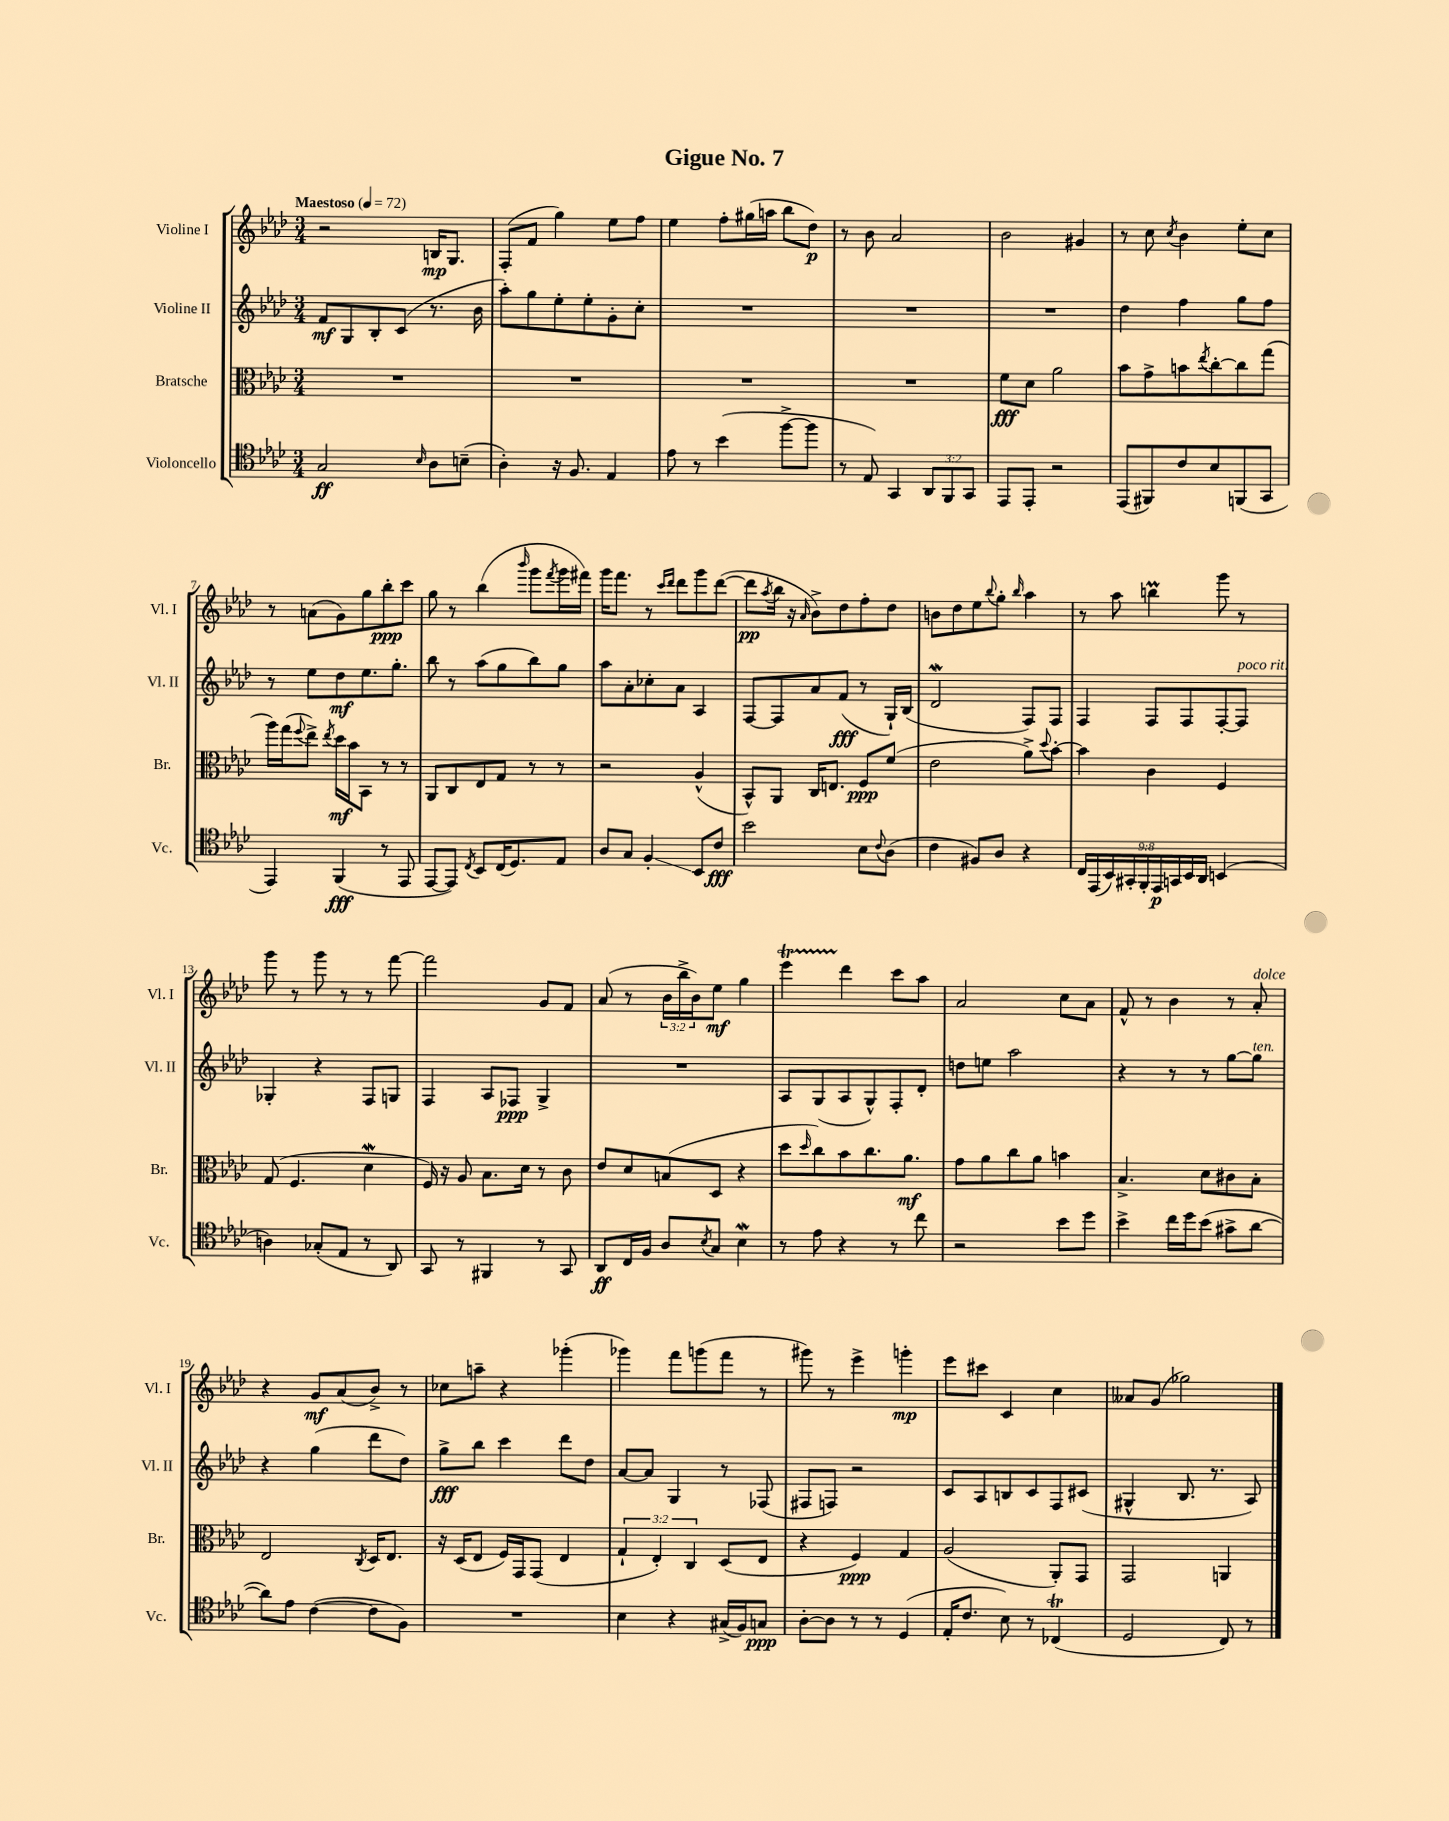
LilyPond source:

\header { title = "Gigue No. 7" }
<<
\new StaffGroup <<
\new Staff = "s0" \with { instrumentName = "Violine I" shortInstrumentName = "Vl. I" } {
    \clef treble \key aes \major \numericTimeSignature \time 3/4 \override Staff.TupletNumber.text = #tuplet-number::calc-fraction-text \tempo "Maestoso" 4 = 72
    r2 b16\mp g8. |
    f8-.( f'8 g''4) ees''8 f''8 |
    ees''4 f''8-. gis''16( a''16 bes''8 des''8\p) |
    r8 bes'8 aes'2 |
    bes'2 gis'4 |
    r8 c''8 \acciaccatura { c''8 } bes'4 ees''8-. c''8 |
    r8 a'8( g'8) g''8 bes''8-.\ppp c'''8 |
    g''8 r8 bes''4( \grace { bes'''16 } g'''8 \acciaccatura { f'''8 } g'''16 fis'''16) |
    g'''16 f'''8. r8 \grace { c'''16 des'''16 } des'''8 g'''8 des'''8~( |
    des'''8\pp \acciaccatura { aes''8 } bes''16 r16 \grace { aes'16 } bes'8->) des''8 f''8-. des''8 |
    b'8 des''8 ees''8 \appoggiatura { bes''8 } g''8-. \grace { bes''16 } aes''4 |
    r8 aes''8 b''4\prall g'''8 r8 |
    g'''8 r8 g'''8 r8 r8 f'''8~ |
    f'''2 g'8 f'8 |
    aes'8( r8 \tuplet 3/2 { bes'16 bes''16-> bes'16) } ees''8\mf g''4 |
    ees'''4\startTrillSpan des'''4\stopTrillSpan c'''8 aes''8 |
    aes'2 c''8 aes'8 |
    f'8-^ r8 bes'4 r8 aes'8-.^\markup { \italic "dolce" } |
    r4 g'8\mf aes'8( bes'8->) r8 |
    ces''8 a''8-- r4 ges'''4-.( |
    ges'''4) f'''8 g'''8( f'''8 r8 |
    gis'''8) r8 ees'''4-> g'''4-.\mp |
    ees'''8 cis'''8 c'4 c''4 |
    aeses'8 g'8( ges''2) \bar "|." |
}
\new Staff = "s1" \with { instrumentName = "Violine II" shortInstrumentName = "Vl. II" } {
    \clef treble \key aes \major \numericTimeSignature \time 3/4
    f'8\mf g8 bes8-. c'8( r8. bes'16 |
    aes''8-.) g''8 ees''8-. ees''8-. g'8-. c''8-. |
    R2. |
    R2. |
    R2. |
    des''4 f''4 g''8 f''8 |
    r8 ees''8 des''8\mf ees''8. g''8.-. |
    bes''8 r8 aes''8( g''8 bes''8) g''8 |
    aes''8 aes'8-. ces''8-. aes'8 aes4 |
    f8~ f8 aes'8 f'8\fff( r8 g16-!) bes16( |
    des'2\mordent f8) f8 |
    f4 f8 f8 f8~-. f8^\markup { \italic "poco rit." } |
    ges4-. r4 f8 g8 |
    f4 aes8 fes8\ppp g4-> |
    R2. |
    aes8 g8( aes8 g8-^) f8-. des'8-. |
    d''8 e''8 aes''2 |
    r4 r8 r8 g''8~ g''8^\markup { \italic "ten." } |
    r4 g''4( des'''8 des''8) |
    g''8->\fff bes''8 c'''4 des'''8 des''8 |
    aes'8~ aes'8 g4 r8 fes8( |
    fis8 f8) r2 |
    c'8 aes8 b8 c'8 f8 cis'8( |
    gis4-^ bes8. r8. aes8) \bar "|." |
}
\new Staff = "s2" \with { instrumentName = "Bratsche" shortInstrumentName = "Br." } {
    \clef alto \key aes \major \numericTimeSignature \time 3/4 \override Staff.TupletNumber.text = #tuplet-number::calc-fraction-text
    R2. |
    R2. |
    R2. |
    R2. |
    f'8\fff des'8 aes'2 |
    bes'8 g'8-> b'8 \acciaccatura { ees''8 } c''8~-. c''8 g''8( |
    aes''16) g''16( \appoggiatura { f''8 } ees''8->) \acciaccatura { ees''8 } des''16\mf bes'16 bes,8 r8 r8 |
    aes,8 c8 ees8 g8 r8 r8 |
    r2 aes4-^( |
    bes,8-^) aes,8 c16 e8. f8\ppp f'8( |
    ees'2 aes'8->) \appoggiatura { des''8 } bes'8~-. |
    bes'4 c'4 f4 |
    g8( f4. des'4\mordent |
    f16) r16 aes8 bes8. des'16 r8 c'8 |
    ees'8 des'8 b8( des8 r4 |
    des''8 \grace { des''16 } c''8) bes'8 c''8. aes'8.\mf |
    g'8 aes'8 c''8 aes'8 b'4 |
    bes4.-> des'8 cis'8 bes8-. |
    ees2 \acciaccatura { c8 } des16 ees8. |
    r16 des16( ees8 f16) g,16 g,8( ees4 |
    \tuplet 3/2 { g4-! ees4-.) c4 } des8( ees8 |
    r4 f4\ppp) g4 |
    aes2( aes,8-.) g,8 |
    g,2 a,4 \bar "|." |
}
\new Staff = "s3" \with { instrumentName = "Violoncello" shortInstrumentName = "Vc." } {
    \clef tenor \key aes \major \numericTimeSignature \time 3/4 \override Staff.TupletNumber.text = #tuplet-number::calc-fraction-text
    g2\ff \grace { bes16 } aes8 b8--( |
    aes4-.) r16 f8. ees4 |
    ees'8 r8 bes'4( f''8~-> f''8 |
    r8 ees8) g,4 \tuplet 3/2 { aes,8 f,8 g,8 } |
    ees,8 ees,8-. r2 |
    ees,8( fis,8) c'8 bes8 f,8( g,8 |
    ees,4) f,4\fff( r8 ees,8 |
    ees,8~ ees,8) \acciaccatura { c8 } bes,8 c16( des8.) ees8 |
    aes8 g8 f4-.\glissando bes,8 c'8\fff |
    bes'2 bes8 \appoggiatura { c'8 } aes8( |
    c'4 fis8) aes8 r4 |
    \tuplet 9/8 { c16 ees,16( bes,16) gis,16-. f,16-. ees,16\p g,16 bes,16 aes,16 } b,4( |
    a4) ges8-.( ees8 r8 aes,8) |
    g,8 r8 fis,4 r8 g,8 |
    aes,8\ff c16 f16 aes8 \acciaccatura { bes8 } g8 bes4\mordent |
    r8 ees'8 r4 r8 c''8 |
    r2 bes'8 des''8 |
    bes'4-> c''16 des''16 bes'8( gis'8-> aes'8~ |
    aes'8) ees'8 c'4~( c'8 f8) |
    R2. |
    bes4 r4 gis16->( f16) g8\ppp |
    aes8~-. aes8 r8 r8 des4( |
    ees16-. c'8. bes8) r8 ces4\trill( |
    des2 c8) r8 \bar "|." |
}
>>
>>
